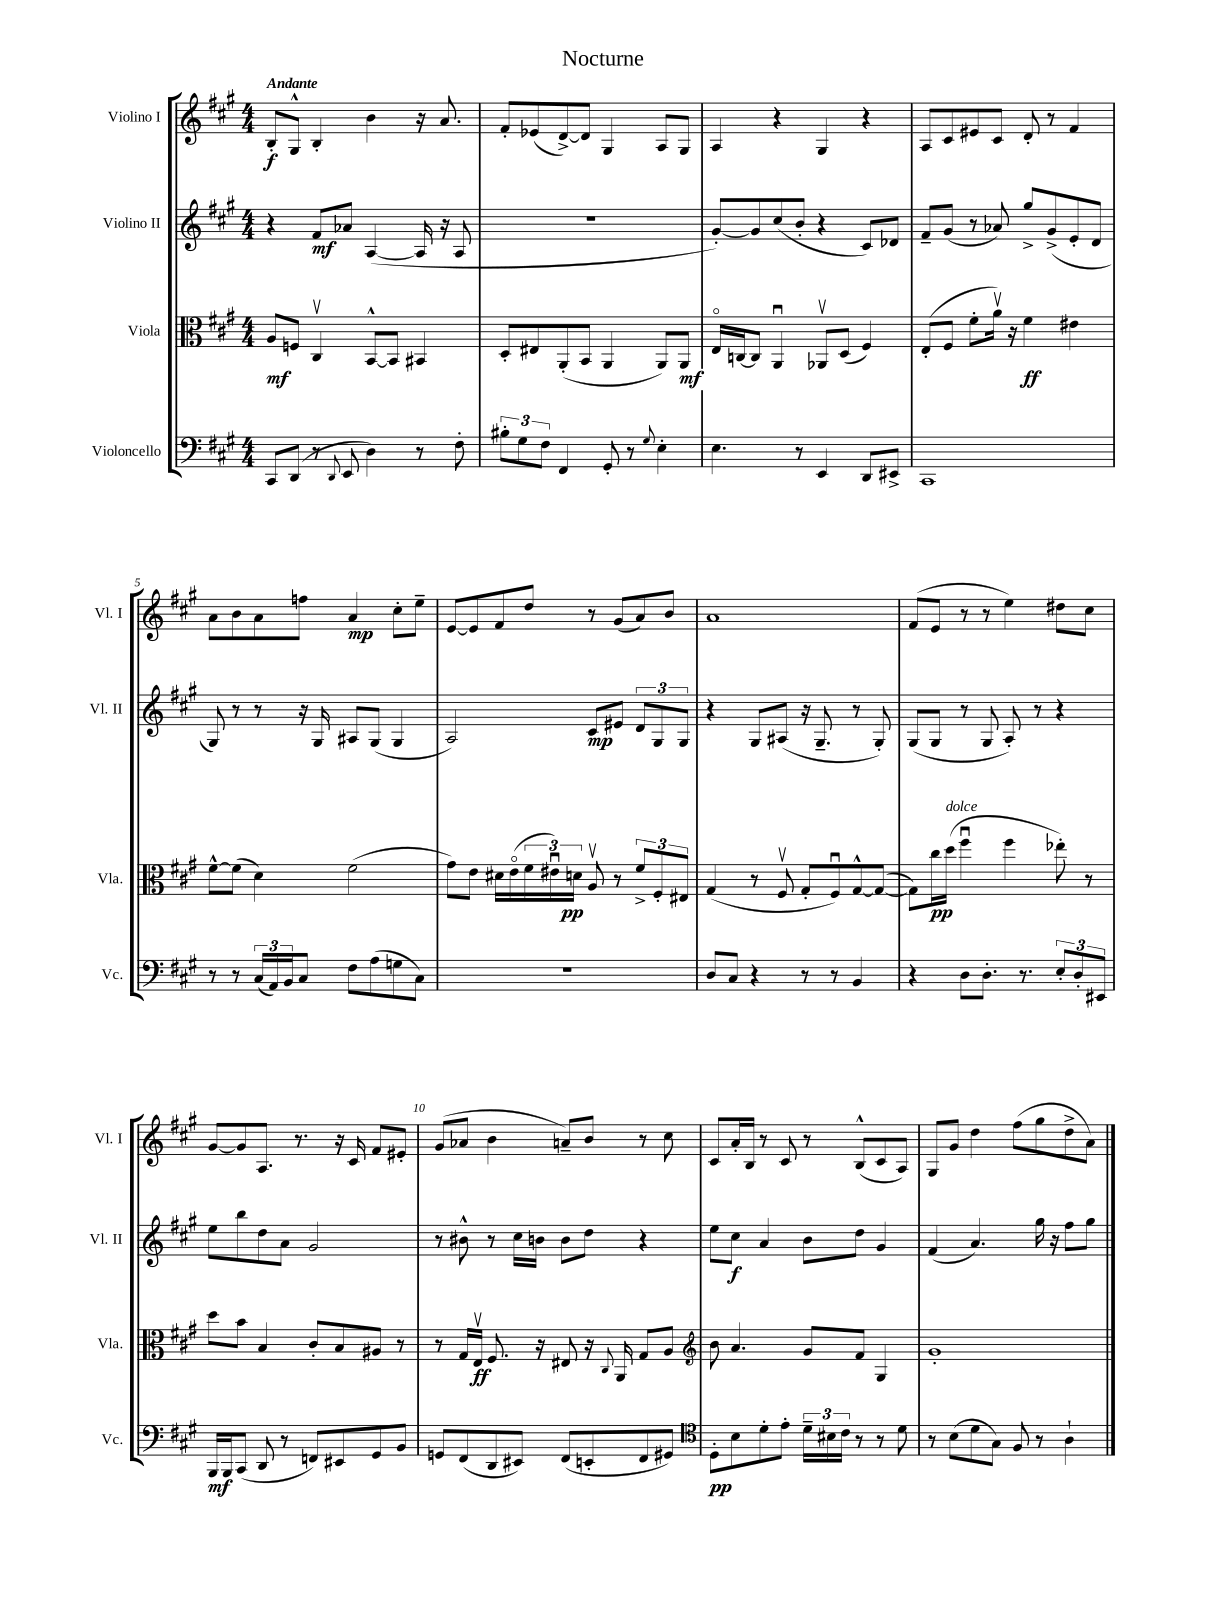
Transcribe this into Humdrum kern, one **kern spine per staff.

**kern	**dynam	**kern	**dynam	**kern	**dynam	**kern	**dynam
*part4	*part4	*part3	*part3	*part2	*part2	*part1	*part1
*staff4	*staff4	*staff3	*staff3	*staff2	*staff2	*staff1	*staff1
*I"Violoncello	*	*I"Viola	*	*I"Violino II	*	*I"Violino I	*
*I'Vc.	*	*I'Vla.	*	*I'Vl. II	*	*I'Vl. I	*
*clefF4	*	*clefC3	*	*clefG2	*	*clefG2	*
*k[f#c#g#]	*	*k[f#c#g#]	*	*k[f#c#g#]	*	*k[f#c#g#]	*
*M4/4	*	*M4/4	*	*M4/4	*	*M4/4	*
=1	=1	=1	=1	=1	=1	=1	=1
!	!	!	!	!	!	!LO:TX:a:B:t=Andante	!
8CC#/L	.	8A/L	mf	4r	.	8B'/L	f
(8DD/J	.	8Fn/J	.	.	.	8G#^^/J	.
8r	.	4C#v/	.	8f#/L	mf	4B'/	.
8qqDD/	.	.	.	.	.	.	.
8EE/	.	.	.	8a-X/J	.	.	.
4D\)	.	[8BB^^/L	.	([4A/	.	4b\	.
.	.	8BB/J]	.	.	.	.	.
8r	.	4BB#X/	.	16A/]	.	16r	.
.	.	.	.	16r	.	8.a/	.
8F#'\	.	.	.	8A/	.	.	.
=2	=2	=2	=2	=2	=2	=2	=2
12B#X'\L	.	8D'/L	.	1r	.	8f#'/L	.
12G#\	.	.	.	.	.	.	.
.	.	8E#X/	.	.	.	(8e-X/	.
12F#\J	.	.	.	.	.	.	.
4FF#/	.	(8AA'/	.	.	.	[8d^/)	.
.	.	8BB/J	.	.	.	8d/J]	.
8GG#'/	.	4AA/	.	.	.	4G#/	.
8r	.	.	.	.	.	.	.
8qqG#/	.	.	.	.	.	.	.
4E'\	.	8AA/L)	.	.	.	8A/L	.
.	.	8AA/J	mf	.	.	8G#/J	.
=3	=3	=3	=3	=3	=3	=3	=3
4.E\	.	16E/LL	.	[8g#'/L)	.	4A/	.
.	.	[16Cn/J	.	.	.	.	.
.	.	8C/J]	.	8g#/]	.	.	.
.	.	4AAu/	.	(8cc#/	.	4r	.
8r	.	.	.	8b'/J	.	.	.
4EE/	.	8AA-Xv/L	.	4r	.	4G#/	.
.	.	(8D/J	.	.	.	.	.
8DD/L	.	4F#/)	.	8c#/L)	.	4r	.
8EE#X^/J	.	.	.	8d-X/J	.	.	.
=4	=4	=4	=4	=4	=4	=4	=4
1CC#	.	(8E'/L	.	8f#~/L	.	8A/L	.
.	.	8F#/J	.	(8g#/J	.	8c#/	.
.	.	8f#'\L	.	8r	.	8e#X/	.
.	.	16av\Jk)	.	8a-X/)	.	8c#/J	.
.	.	16r	.	.	.	.	.
.	.	4f#\	ff	8gg#^/L	.	8d'/	.
.	.	.	.	(8g#^/	.	8r	.
.	.	4e#X\	.	8e'/	.	4f#/	.
.	.	.	.	8d/J	.	.	.
!!LO:LB:g=z
=5	=5	=5	=5	=5	=5	=5	=5
8r	.	[8f#^^\L	.	8G#/)	.	8a\L	.
8r	.	(8f#\J]	.	8r	.	8b\	.
(24C#/LL	.	4d\)	.	8r	.	8a\	.
24AA/)	.	.	.	.	.	.	.
24BB/J	.	.	.	.	.	.	.
8C#/J	.	.	.	16r	.	8ffn\J	.
.	.	.	.	16G#/	.	.	.
8F#\L	.	(2f#\	.	8A#X/L	.	4a/	mp
(8A\	.	.	.	(8G#/J	.	.	.
8Gn\	.	.	.	4G#/	.	8cc#'\L	.
8C#\J)	.	.	.	.	.	8ee~\J	.
=6	=6	=6	=6	=6	=6	=6	=6
1r	.	8g#\L)	.	2A/)	.	[8e/L	.
.	.	8e\J	.	.	.	8e/]	.
.	.	16d#X\LL	.	.	.	8f#/	.
.	.	(16e\	.	.	.	.	.
.	.	24f#\	.	.	.	8dd/J	.
.	.	24e#Xu\)	.	.	.	.	.
.	.	24dn\JJ	pp	.	.	.	.
.	.	8Av/	.	8c#/L	mp	8r	.
.	.	8r	.	8e#X/J	.	(8g#/L	.
.	.	12f#^/L	.	12d/L	.	8a/)	.
.	.	12F#'/	.	12G#/	.	.	.
.	.	.	.	.	.	8b/J	.
.	.	12E#X/J	.	12G#/J	.	.	.
=7	=7	=7	=7	=7	=7	=7	=7
8D/L	.	(4G#/	.	4r	.	1a	.
8C#/J	.	.	.	.	.	.	.
4r	.	8r	.	8G#/L	.	.	.
.	.	8F#v/	.	(8A#X/J	.	.	.
8r	.	8G#'/L	.	16r	.	.	.
.	.	.	.	8.G#~/	.	.	.
8r	.	8F#u/)	.	.	.	.	.
4BB/	.	[8G#^^/	.	8r	.	.	.
.	.	(8G#/J_	.	8G#'/)	.	.	.
=8	=8	=8	=8	=8	=8	=8	=8
4r	.	8G#\L])	.	(8G#/L	.	(8f#/L	.
.	.	16cc#\L	pp	8G#/J	.	8e/J	.
!	!	!LO:TX:a:i:t=dolce	!	!	!	!	!
.	.	(16dd\JJ	.	.	.	.	.
8D\L	.	4ff#u\	.	8r	.	8r	.
8.D'\J	.	.	.	8G#/	.	8r	.
.	.	4ff#\	.	8A'/)	.	4ee\)	.
8.r	.	.	.	.	.	.	.
.	.	.	.	8r	.	.	.
12E'/L	.	8ee-X'\)	.	4r	.	8dd#X\L	.
12D'/	.	.	.	.	.	.	.
.	.	8r	.	.	.	8cc#\J	.
12EE#X/J	.	.	.	.	.	.	.
!!LO:LB:g=z
=9	=9	=9	=9	=9	=9	=9	=9
16BBB/LL	mf	8dd\L	.	8ee\L	.	[8g#/L	.
16BBB/J	.	.	.	.	.	.	.
(8CC#/J	.	8b\J	.	8bb\	.	8g#/]	.
8DD/	.	4B/	.	8dd\	.	8.A/J	.
8r	.	.	.	8a\J	.	.	.
.	.	.	.	.	.	8.r	.
8FFn/L)	.	8c#'/L	.	2g#/	.	.	.
8EE#X/	.	8B/	.	.	.	16r	.
.	.	.	.	.	.	16c#/	.
8GG#/	.	8A#X/J	.	.	.	8f#/L	.
8BB/J	.	8r	.	.	.	8e#X'/J	.
=10	=10	=10	=10	=10	=10	=10	=10
8GGn/L	.	8r	.	8r	.	(8g#/L	.
(8FF#/	.	16G#/LL	.	8b#X^^\	.	8a-X/J	.
.	.	16Ev/JJ	ff	.	.	.	.
8DD/	.	8.F#/	.	8r	.	4b\	.
8EE#X/J)	.	.	.	16cc#\LL	.	.	.
.	.	16r	.	16bn\JJ	.	.	.
(8FF#/L	.	8E#X/	.	8b\L	.	8an~/L)	.
8EEn'/	.	16r	.	8dd\J	.	8b/J	.
.	.	8qqC#/	.	.	.	.	.
.	.	16AA/	.	.	.	.	.
8FF#/	.	8G#/L	.	4r	.	8r	.
8GG#X/J)	.	8A/J	.	.	.	8cc#\	.
=11	=11	=11	=11	=11	=11	=11	=11
*clefC4	*	*clefG2	*	*	*	*	*
8D'\L	pp	8b\	.	8ee\L	.	8c#/L	.
8B\	.	4.a/	.	8cc#\J	f	16a'/L	.
.	.	.	.	.	.	16B/JJ	.
8d'\	.	.	.	4a/	.	8r	.
8e'\J	.	.	.	.	.	8c#/	.
24d~\LL	.	8g#/L	.	8b\L	.	8r	.
24B#X\	.	.	.	.	.	.	.
24c#\JJ	.	.	.	.	.	.	.
8r	.	8f#/J	.	8dd\J	.	(8B^^/L	.
8r	.	4G#/	.	4g#/	.	8c#/	.
8d\	.	.	.	.	.	8A/J)	.
=12	=12	=12	=12	=12	=12	=12	=12
8r	.	1g#'	.	(4f#/	.	8G#/L	.
(8B\L	.	.	.	.	.	8g#/J	.
8d\	.	.	.	4.a/)	.	4dd\	.
8G#\J)	.	.	.	.	.	.	.
8F#/	.	.	.	.	.	(8ff#\L	.
8r	.	.	.	16gg#\	.	8gg#\	.
.	.	.	.	16r	.	.	.
4A`\	.	.	.	8ff#\L	.	8dd^\	.
.	.	.	.	8gg#\J	.	8a\J)	.
==	==	==	==	==	==	==	==
*-	*-	*-	*-	*-	*-	*-	*-
